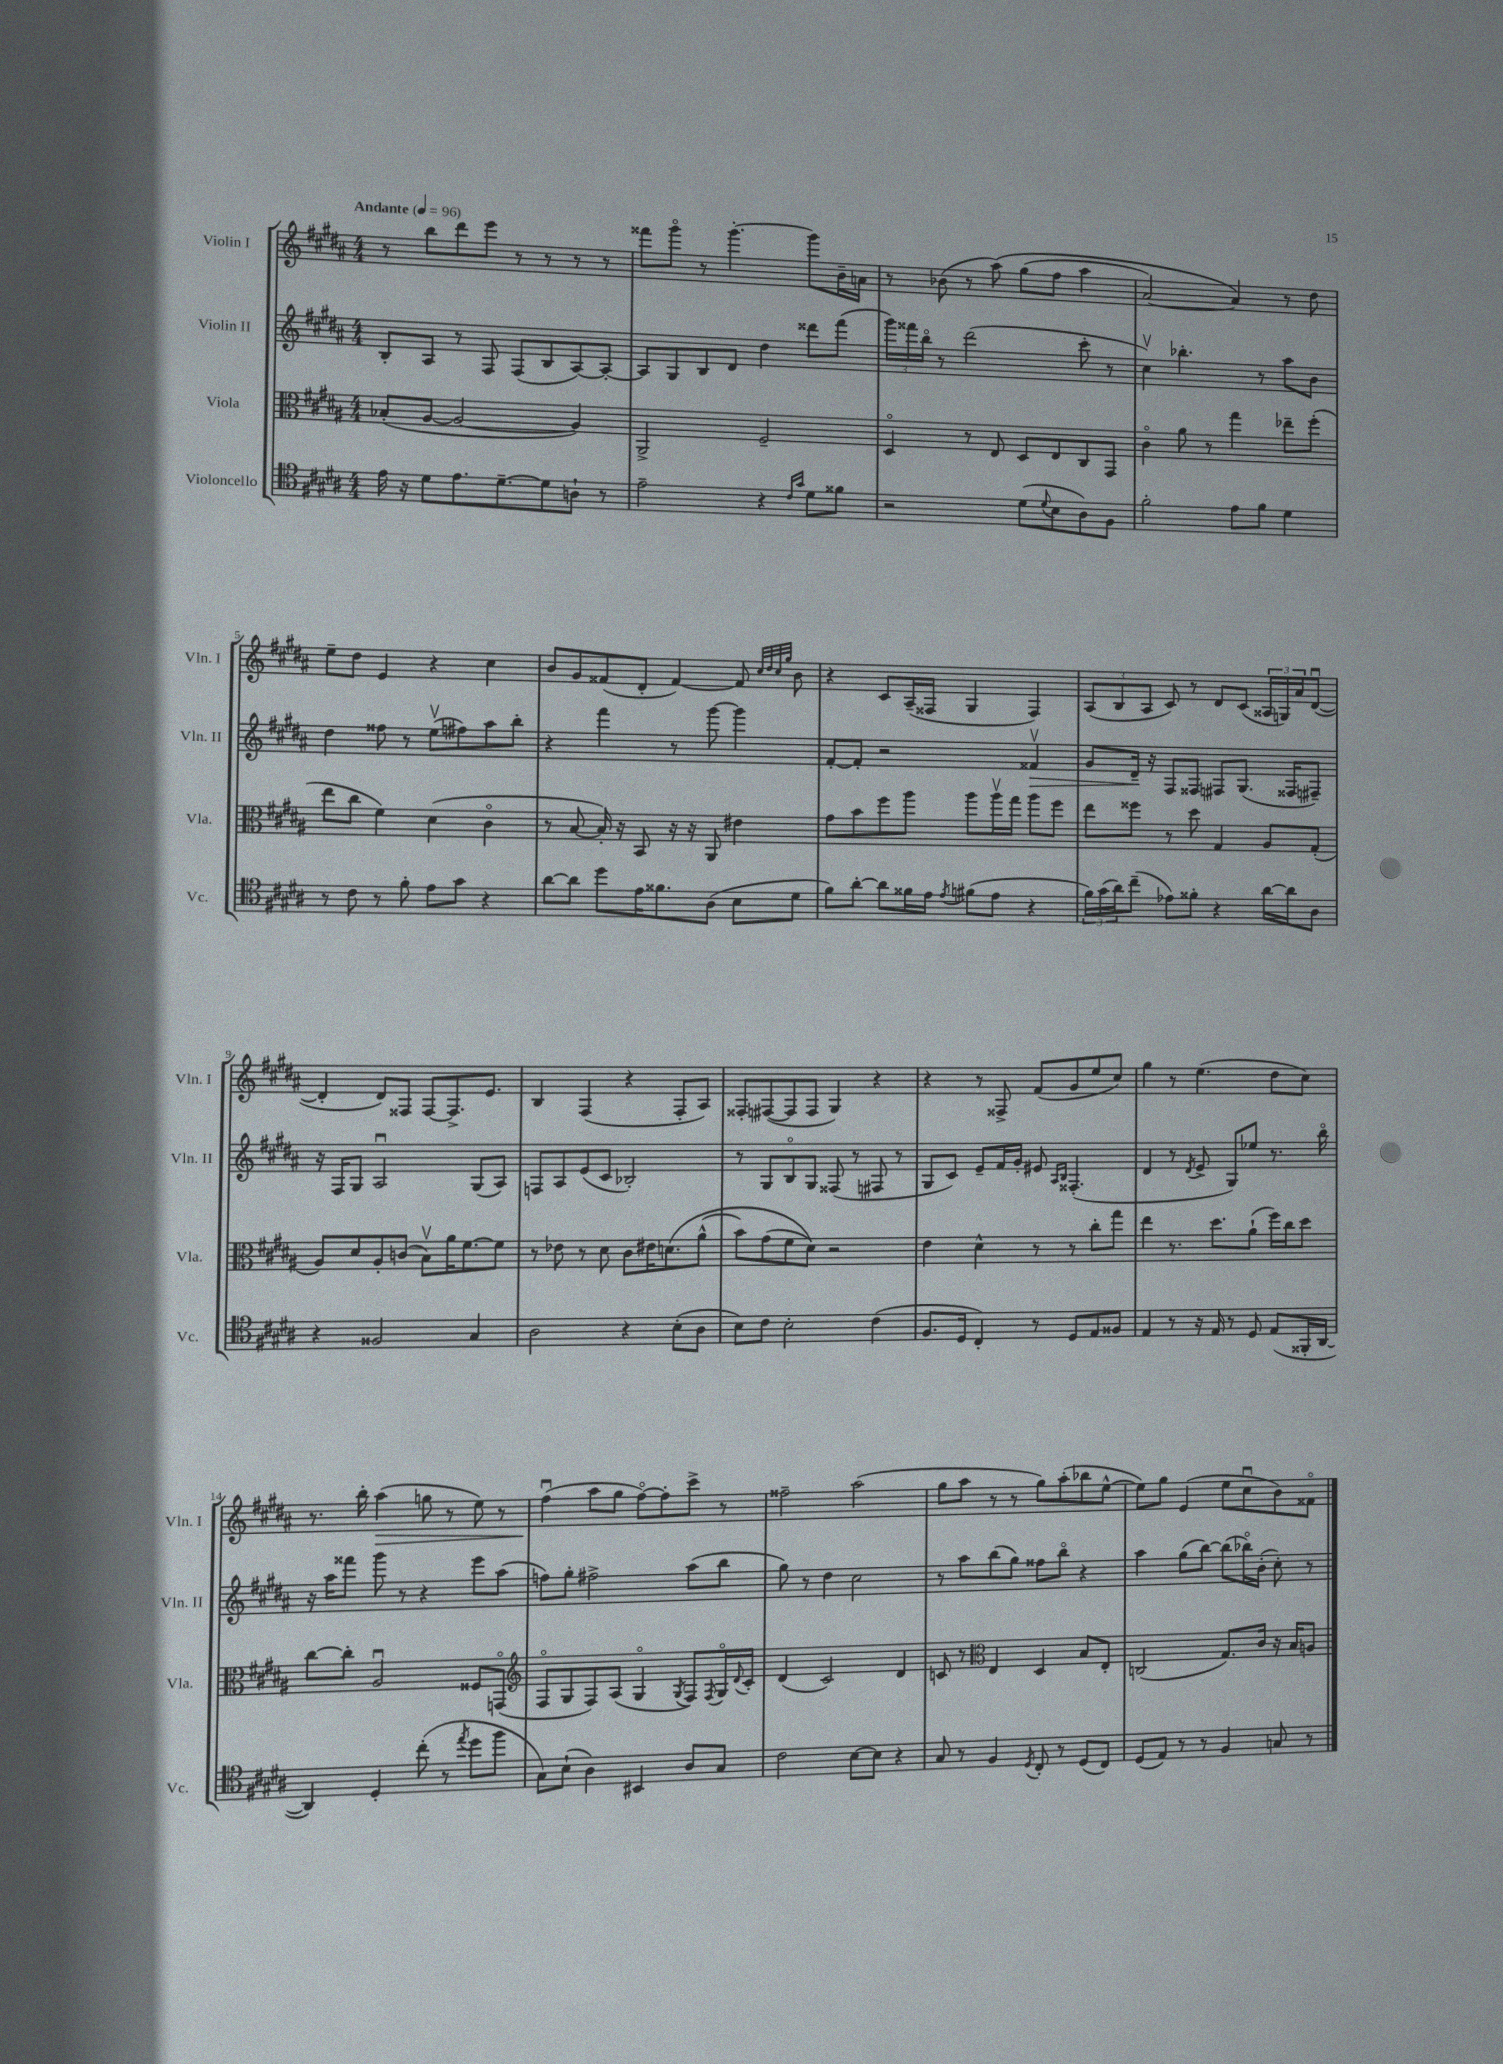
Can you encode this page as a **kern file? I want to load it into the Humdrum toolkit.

**kern	**kern	**kern	**kern
*staff4	*staff3	*staff2	*staff1
*clefC4	*clefC3	*clefG2	*clefG2
*k[f#c#g#d#a#]	*k[f#c#g#d#a#]	*k[f#c#g#d#a#]	*k[f#c#g#d#a#]
*M4/4	*M4/4	*M4/4	*M4/4
*MM96	*MM96	*MM96	*MM96
16e	(8B-'	8B'	8r
16r	.	.	.
8d#	[8A#	8A#	8bb
8.e	2A#_	8r	8ddd#
.	.	8F#	8eee
[8.d#~	.	.	.
.	.	(8F#	8r
8d#]	.	8B	8r
8A`	4A#])	[8A#)	8r
8r	.	8A#'_	8r
=	=	=	=
2e~	2AA#^	8A#]	8fff##
.	.	8G#	8ggg#o
.	.	8B	8r
.	.	8d#	[4.ggg#'
4r	2F#~	4dd#	.
16qqc#	.	.	.
16qqg#	.	.	.
8d#	.	8ddd##	8ggg#]
8f##	.	(8fff#	16b~
.	.	.	16a
=	=	=	=
2r	4D#o	24ggg#)	8r
.	.	24fff##	.
.	.	24bbo	.
.	.	8r	(8b-
.	8r	(2ddd#	8r
.	8E	.	&(8aa#)
(8d#	8D#	.	(8gg#
8qqd#	.	.	.
8B	8E	.	8ff#
8A#)	8C#	8ccc#'	4aa#
8F#	8GG#	8r	.
=	=	=	=
2f#'	4c#o	4cc#v)	[2a#)
.	8a#	4.bb-'	.
.	8r	.	.
8e	4gg#	.	4a#]&)
8f#	.	8r	.
4d#	8ee-~	8aa#	8r
.	(8ff#'	8b	8dd#
=	=	=	=
8r	8ee	4dd#	8ee~
8c#	8cc#	.	8dd#
8r	4f#)	8ff##	4e
8f#'	.	8r	.
8e	(4d#	(8eev	4r
8g#	.	8ff#)	.
4r	4c#o	8aa#	4cc#
.	.	8bb'	.
=	=	=	=
[8a#	8r	4r	8b
8a#]	[8B	.	8g#
8dd#	16B'])	4fff#	(8f##
.	16r	.	.
16e	8BB	.	8d#'
8.f##	.	.	.
.	16r	8r	[4f##)
.	16r	.	.
(8A#	8AA#	[8ggg#	.
8B	4e#	4ggg#]	8f##]
.	.	.	32qqcc#
.	.	.	32qqdd#
.	.	.	32qqcc#
.	.	.	32qqgg#
8d#	.	.	8b
=	=	=	=
8f#)	8g#	[8f#'	4r
[8a#'	8b	8f#']	.
8a#]	8ff#	2r	8c#
16f##	8aa#	.	(16A#~
16e	.	.	16F##
8qe	.	.	.
(8f#	8aa#	.	4G#
8e	16aa#v	.	.
.	16gg#	.	.
4r	8aa#	4f##v	4F##)
.	8ff#	.	.
=	=	=	=
24f#)	8ee	8g#	(12A#
(24g#	.	.	.
24a#)	.	.	12B
(8cc#~	8ff##	16d#~	.
.	.	.	12A#
.	.	16r	.
8e-)	8r	8F#	8c#)
8f##'	8dd#	8F##	8r
4r	4G#	8F#	8d#
.	.	(8.G#	(8c#
[16a#	8A#	.	24A##
.	.	.	24G)
16a#]	.	16F##	.
.	.	.	24a#
8A#	(8G#'	8F#~)	([8d#u
=	=	=	=
4r	8A#)	16r	4d#']
.	.	16F#	.
.	8d#	8G#	.
2F##	8A#'	2A#u	8d#)
.	(8c	.	8F##
.	8Bv)	.	[8F##
.	16a#	.	8.F##^]
.	[8.f#	.	.
4G#	.	(8G#	.
.	.	.	8.e
.	8f#]	8A#)	.
=	=	=	=
2A#	8r	8F	4B
.	8e-	8A#	.
.	8r	(8e	(4F#
.	8d#	8c#	.
4r	8c#	2B-')	4r
.	16e#	.	.
.	&(8.d	.	.
(8B'	.	.	8F#'
8A#	(8a#^^	.	8A#)
=	=	=	=
8B)	8b)	8r	8F##'
8c#	(8g#	8G#	([8F#
2B'	8f#	8Bo	8F#]
.	8d#)&)	8G#	8F#
.	2r	(8F##	4G#)
.	.	8r	.
(4c#	.	8F#	4r
.	.	8r	.
=	=	=	=
8.F#	4e	8G#	4r
.	.	8c#)	.
16D#	.	.	.
4C#')	4d#^^	8e~	8r
.	.	16f#	8F##^
.	.	16g#'	.
8r	8r	8e#	(8f#
.	.	16qqA#	.
.	.	16qqB	.
8D#	8r	(4.F##'	8g#
8E	8cc#'	.	8ee
8F##	8gg#	.	8cc#)
=	=	=	=
4E	4ee	4d#	4gg#
8r	8.r	8r	8r
.	.	8qd#	.
16r	.	8e^	(4.ee
16E	8.dd#	.	.
8r	.	8G#)	.
8D#	(8a#`	8ee-	.
(8E	16ff#)	8.r	8dd#
.	16cc#	.	.
16FF##'	8dd#	.	8cc#)
[16AA#	.	16bbo	.
=	=	=	=
4AA#])	[8cc#	16r	8.r
.	.	16aa#	.
.	8cc#']	8fff##	.
.	.	.	16bb'
4D#'	2A#u	8ggg#	(4aa#
.	.	8r	.
(8cc#'	.	4r	8gg
8r	.	.	8r
8qee	.	.	.
8dd#	8F##	8eee	8ee)
8ff#	(8GGo	(8aa#	8r
=	=	=	=
*	*clefG2	*	*
8G#)	8F#o	8ff)	(4ff#u
(8B`	8G#	8gg#'	.
4A#)	8F#)	2ff#^	8aa#
.	(8A#	.	8gg#
4BB#	4G#o	.	[8ff#o)
.	.	.	8ff#']
.	8qG#	.	.
8A#	8F#)	(8aa#	8ccc#^
.	8qF#	.	.
8G#	16G#o	8bb	8r
.	8qqd#	.	.
.	16c#'	.	.
=	=	=	=
2c#	(4d#	8gg#)	2ff##~
.	.	8r	.
.	2c#)	4dd#	.
[8B	.	2cc#	(2aa#
8B]	.	.	.
4r	4d#	.	.
=	=	=	=
8G#	8c	8r	8gg#
8r	8r	8aa#	8aa#
*	*clefC3	*	*
4F#	4E	(8bb	8r
.	.	8gg#)	8r
8qD#	.	.	.
8C#'	4D#	8ff##	8gg#)
8r	.	8bbo	(8aa#'
(8D#	8B	4r	8bb-
8C#)	8E'	.	[8ee^^
=	=	=	=
(8D#	(2C	4aa#	8ee])
8E)	.	.	8gg#
8r	.	(8gg#	(4e
8r	.	[8bb)	.
4F#	8.G#)	(8bb]	8ee
.	.	16bb-o)	8cc#u
.	16c#	(16b'	.
8G	16r	8cc#')	8b)
.	16B	.	.
8r	8A	8r	8f##o
==	==	==	==
*-	*-	*-	*-
